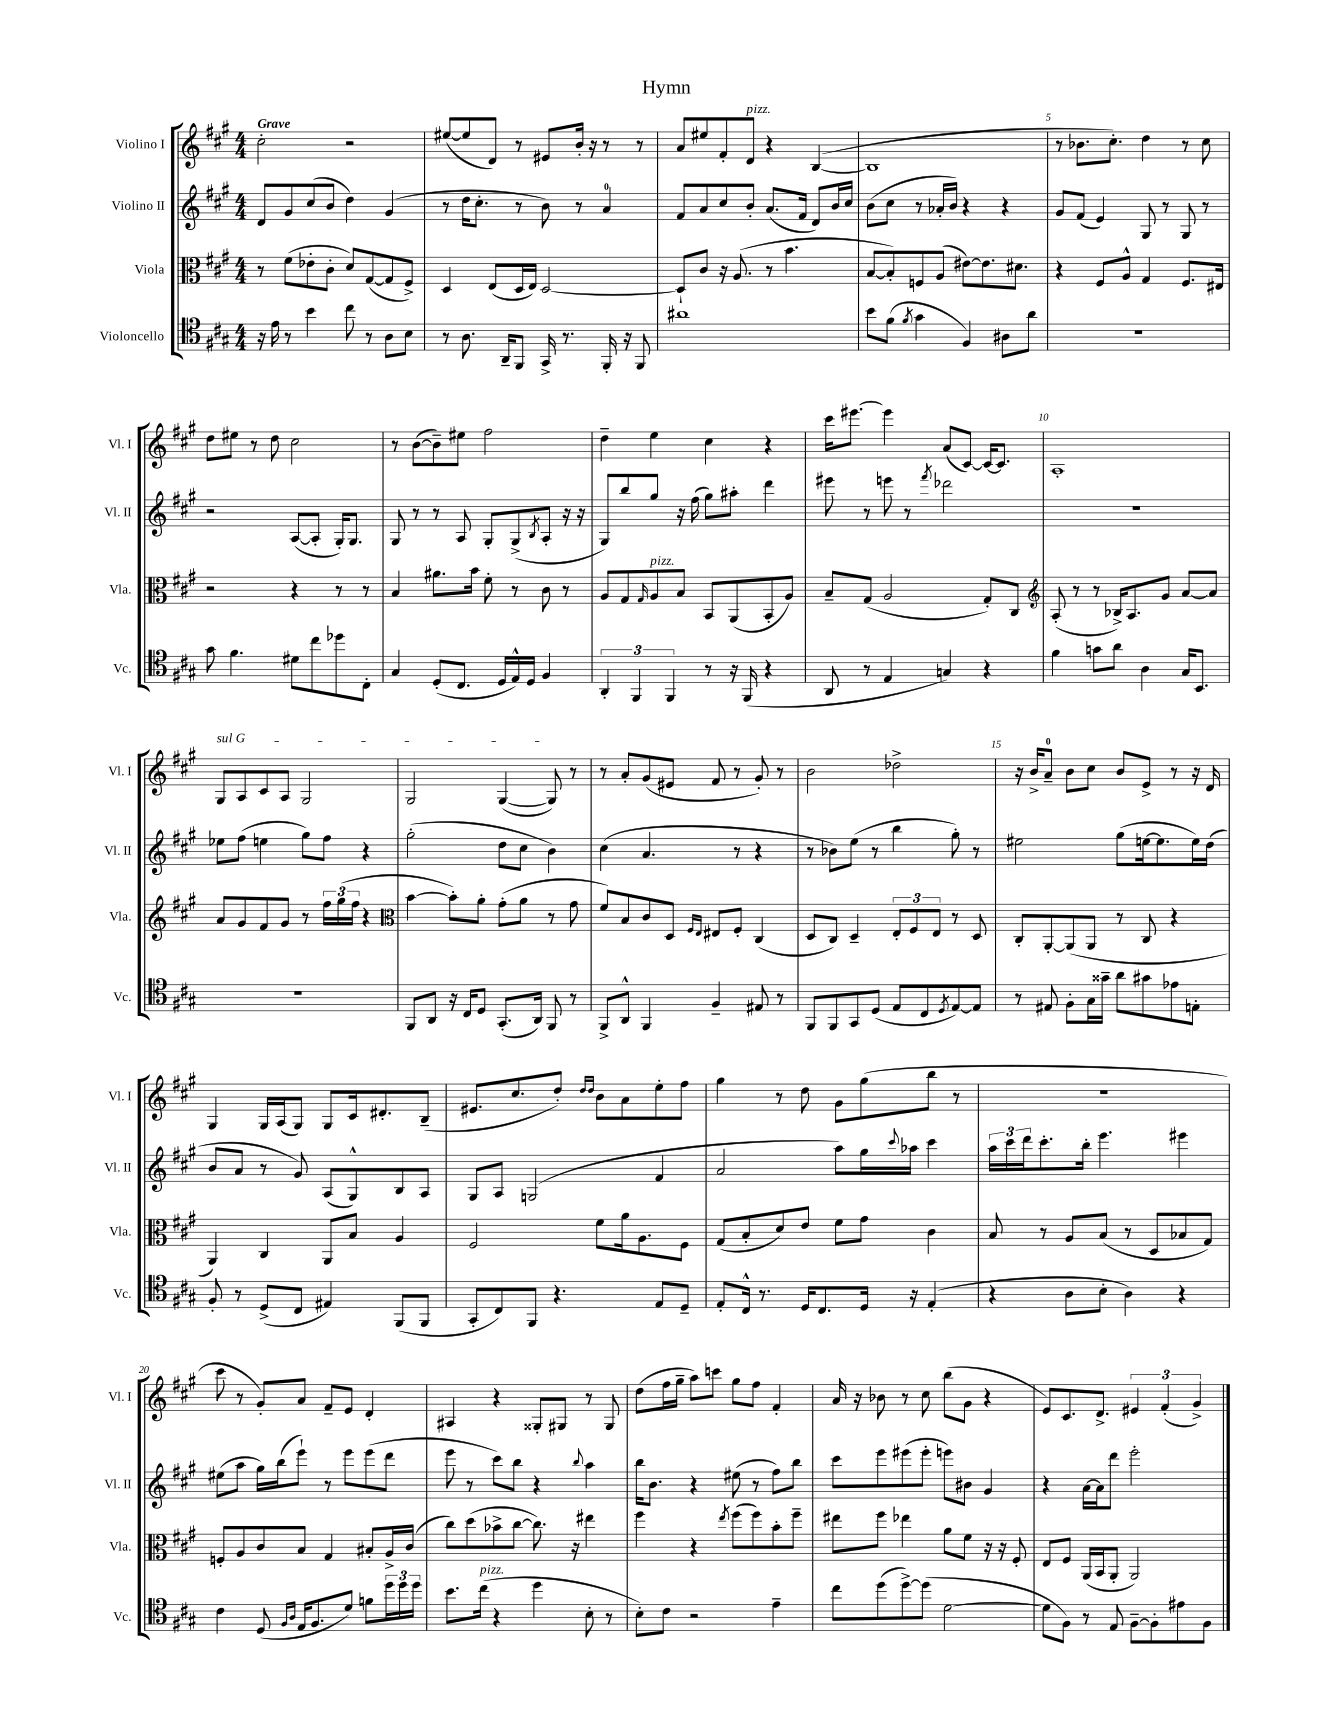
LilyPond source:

\header { title = "Hymn" }
<<
\new StaffGroup <<
\new Staff = "s0" \with { instrumentName = "Violino I" shortInstrumentName = "Vl. I" } {
    \clef treble \key a \major \numericTimeSignature \time 4/4 \tempo "Grave"
    cis''2-. r2 |
    eis''8~( eis''8 d'8) r8 eis'8 b'16-. r16 r8 r8 |
    a'8 eis''8 fis'8-. d'8^\markup { \italic "pizz." } r4 b4~( |
    b1 |
    r8 bes'8. cis''8.-.) d''4 r8 cis''8 |
    d''8 eis''8 r8 d''8 cis''2 |
    r8 b'8~( b'8--) eis''8 fis''2 |
    d''4-- e''4 cis''4 r4 |
    cis'''16 eis'''8.~ eis'''4 a'8( cis'8~) cis'16~ cis'8. |
    a1-. |
    \once \override TextSpanner.bound-details.left.text = \markup { \italic "sul G" } gis8\startTextSpan a8 cis'8 a8 gis2 |
    gis2 gis4~( gis8\stopTextSpan) r8 |
    r8 a'8-. gis'8( eis'8 fis'8 r8 gis'8-.) r8 |
    b'2 des''2-> |
    r16 b'16-> a'8-0-- b'8 cis''8 b'8 e'8-> r8 r16 d'16 |
    gis4 gis16 a16( gis8) gis8 cis'16 dis'8.-. b8--( |
    eis'8. cis''8. d''8-.) \grace { d''16 d''16 } b'8 a'8 e''8-. fis''8 |
    gis''4 r8 d''8 gis'8 gis''8( b''8 r8 |
    R1 |
    cis'''8 r8 gis'8-.) a'8 fis'8-- e'8 d'4-. |
    ais4 r4 gisis8-. gis8 r8 gis8 |
    d''8( fis''16 gis''16-- a''8) c'''8 gis''8 fis''8 fis'4-. |
    a'16 r16 bes'8 r8 cis''8 b''8( gis'8 r4 |
    e'8) cis'8. d'8.-> \tuplet 3/2 { eis'4 fis'4-.( gis'4->) } \bar "|." |
}
\new Staff = "s1" \with { instrumentName = "Violino II" shortInstrumentName = "Vl. II" } {
    \clef treble \key a \major \numericTimeSignature \time 4/4
    d'8 gis'8 cis''8( b'8 d''4) gis'4( |
    r8 d''16 cis''8.-. r8 b'8) r8 a'4-0 |
    fis'8 a'8 cis''8 b'8-. a'8.( fis'16 d'8) b'16 cis''16 |
    b'8( cis''8 r8 aes'16-. b'16) r4 r4 |
    gis'8 fis'8( e'4) gis8 r8 gis8 r8 |
    r2 a8~( a8-. gis16-.) gis8. |
    gis8 r8 r8 a8 gis8-. gis8->( \acciaccatura { b8 } a8-. r16 r16 |
    gis8) b''8 gis''8 r16 fis''16( gis''8) ais''8-. d'''4 |
    eis'''8 r8 e'''8 r8 \acciaccatura { fis'''8 } des'''2 |
    R1 |
    ees''8 fis''8( e''4 gis''8) fis''8 r4 |
    gis''2-.( d''8 cis''8 b'4) |
    cis''4( a'4. r8 r4 |
    r8 bes'8) e''8( r8 b''4 gis''8-.) r8 |
    eis''2 gis''8( e''16~ e''8. e''16) d''16( |
    b'8 a'8 r8 gis'8) a8( gis8-^) b8 a8 |
    gis8 a8 g2( fis'4 |
    a'2 a''8) gis''16 \appoggiatura { cis'''8 } aes''16 cis'''4 |
    \tuplet 3/2 { a''16 cis'''16 d'''16 } cis'''8.-. b''16-. e'''4. eis'''4 |
    eis''8( a''8 gis''16) b''16( e'''8-!) r8 e'''8 e'''8( d'''8 |
    e'''8 r8 cis'''8) b''8 r4 \appoggiatura { b''8 } a''4 |
    b''16 b'8. r4 eis''8( r8 fis''8) b''8 |
    cis'''8 e'''8 eis'''8( eis'''8-. e'''8) bis'8 gis'4 |
    r4 a'16~ a'16 d'''8 e'''2-. \bar "|." |
}
\new Staff = "s2" \with { instrumentName = "Viola" shortInstrumentName = "Vla." } {
    \clef alto \key a \major \numericTimeSignature \time 4/4
    r8 fis'8( ees'8-. cis'8-. d'8) gis8~( gis8 fis8->) |
    d4 e8( d16 e16) d2~ |
    d8-! cis'8 r16 a8.( r8 b'4. |
    b8~ b8-.) f8 a8( eis'8~) eis'8. dis'8. |
    r4 fis8 a8-^ gis4 fis8. eis16 |
    r2 r4 r8 r8 |
    b4 ais'8. b'16 fis'8-. r8 cis'8 r8 |
    a8 gis8 \grace { gis16 } a8^\markup { \italic "pizz." } b8 b,8 a,8( b,8-. a8) |
    b8-- gis8( a2 gis8-.) cis8 |
    \clef treble a8-.( r8 r8 bes16->) a8. gis'8 a'8~ a'8 |
    a'8 gis'8 fis'8 gis'8 r8 \tuplet 3/2 { fis''16 gis''16( fis''16 } r4 |
    \clef alto b'4~ b'8-.) a'8-. gis'8-.( a'8 r8 gis'8 |
    fis'8) b8 cis'8 d8 \grace { fis16 e16 } eis8 fis8-. cis4( |
    d8 cis8) d4-- \tuplet 3/2 { e8-. fis8 e8 } r8 d8 |
    cis8-. a,8~-. a,8( a,8 r8 cis8 r4 |
    a,4) cis4 a,8 b8 a4 |
    fis2 fis'8 a'16 a8. fis8 |
    gis8( b8-. d'8) e'8 fis'8 gis'8 cis'4 |
    b8 r8 a8 b8( r8 d8 bes8 gis8) |
    f8-. a8 cis'8 b8 gis4 bis8-. a16-> cis'16( |
    cis''8) d''8( bes'8-> cis''8~ cis''8.) r16 eis''4 |
    fis''4 r4 \acciaccatura { e''8 } fis''8( fis''8) b'8-. fis''8-- |
    eis''8 fis''8 ees''4 a'8 fis'8 r16 r16 fis8-. |
    e8 fis8 a,16( b,16 a,8-. a,2) \bar "|." |
}
\new Staff = "s3" \with { instrumentName = "Violoncello" shortInstrumentName = "Vc." } {
    \clef tenor \key a \major \numericTimeSignature \time 4/4
    r16 e'16 r8 b'4 cis''8 r8 a8 b8 |
    r8 a8. a,16-- fis,8 gis,16-> r8. fis,16-. r16 fis,8 |
    ais'1 |
    b'8 fis'8( \acciaccatura { fis'8 } gis'4 fis4) ais8 a'8 |
    R1 |
    gis'8 fis'4. dis'8 cis''8 des''8 cis8-. |
    gis4 d8-.( cis8. d16 e16-^) d16 fis4 |
    \tuplet 3/2 { a,4-. fis,4 fis,4 } r8 r16 fis,16( r4 |
    a,8 r8 e4 g4) r4 |
    fis'4 g'8 a'8 a4 gis16 b,8. |
    R1 |
    fis,8 a,8 r16 cis16 d8 gis,8.-.( a,16) fis,8 r8 |
    fis,8-> a,8-^ fis,4 fis4-- eis8 r8 |
    fis,8 fis,8 gis,8 d8( e8 cis8 \acciaccatura { d8 } e8~) e8 |
    r8 eis8 fis8-. gis16 gisis'16-- a'8 gis'8 ees'8 e8-. |
    fis8-. r8 d8->( cis8 eis4) fis,8( fis,8 |
    gis,8-. cis8) fis,8 r4. e8 d8-- |
    e8-. cis16-^ r8. d16 cis8. d16 r16 e4-.( |
    r4 a8 b8-. a4) r4 |
    cis'4 d8( \grace { fis16 a16 } e16 fis8. d'8) f'8 \tuplet 3/2 { d''16 d''16 d''16 } |
    b'8. cis''16^\markup { \italic "pizz." }( r4 d''4 b8-. r8 |
    b8-.) cis'8 r2 e'4-- |
    cis''8 d''8( d''8~->) d''8( d'2~ |
    d'8 fis8) r8 e8 fis8~-- fis8-. eis'8 fis8 \bar "|." |
}
>>
>>
\layout { \context { \Score \override BarNumber.break-visibility = ##(#f #t #t) barNumberVisibility = #(every-nth-bar-number-visible 5) } }
